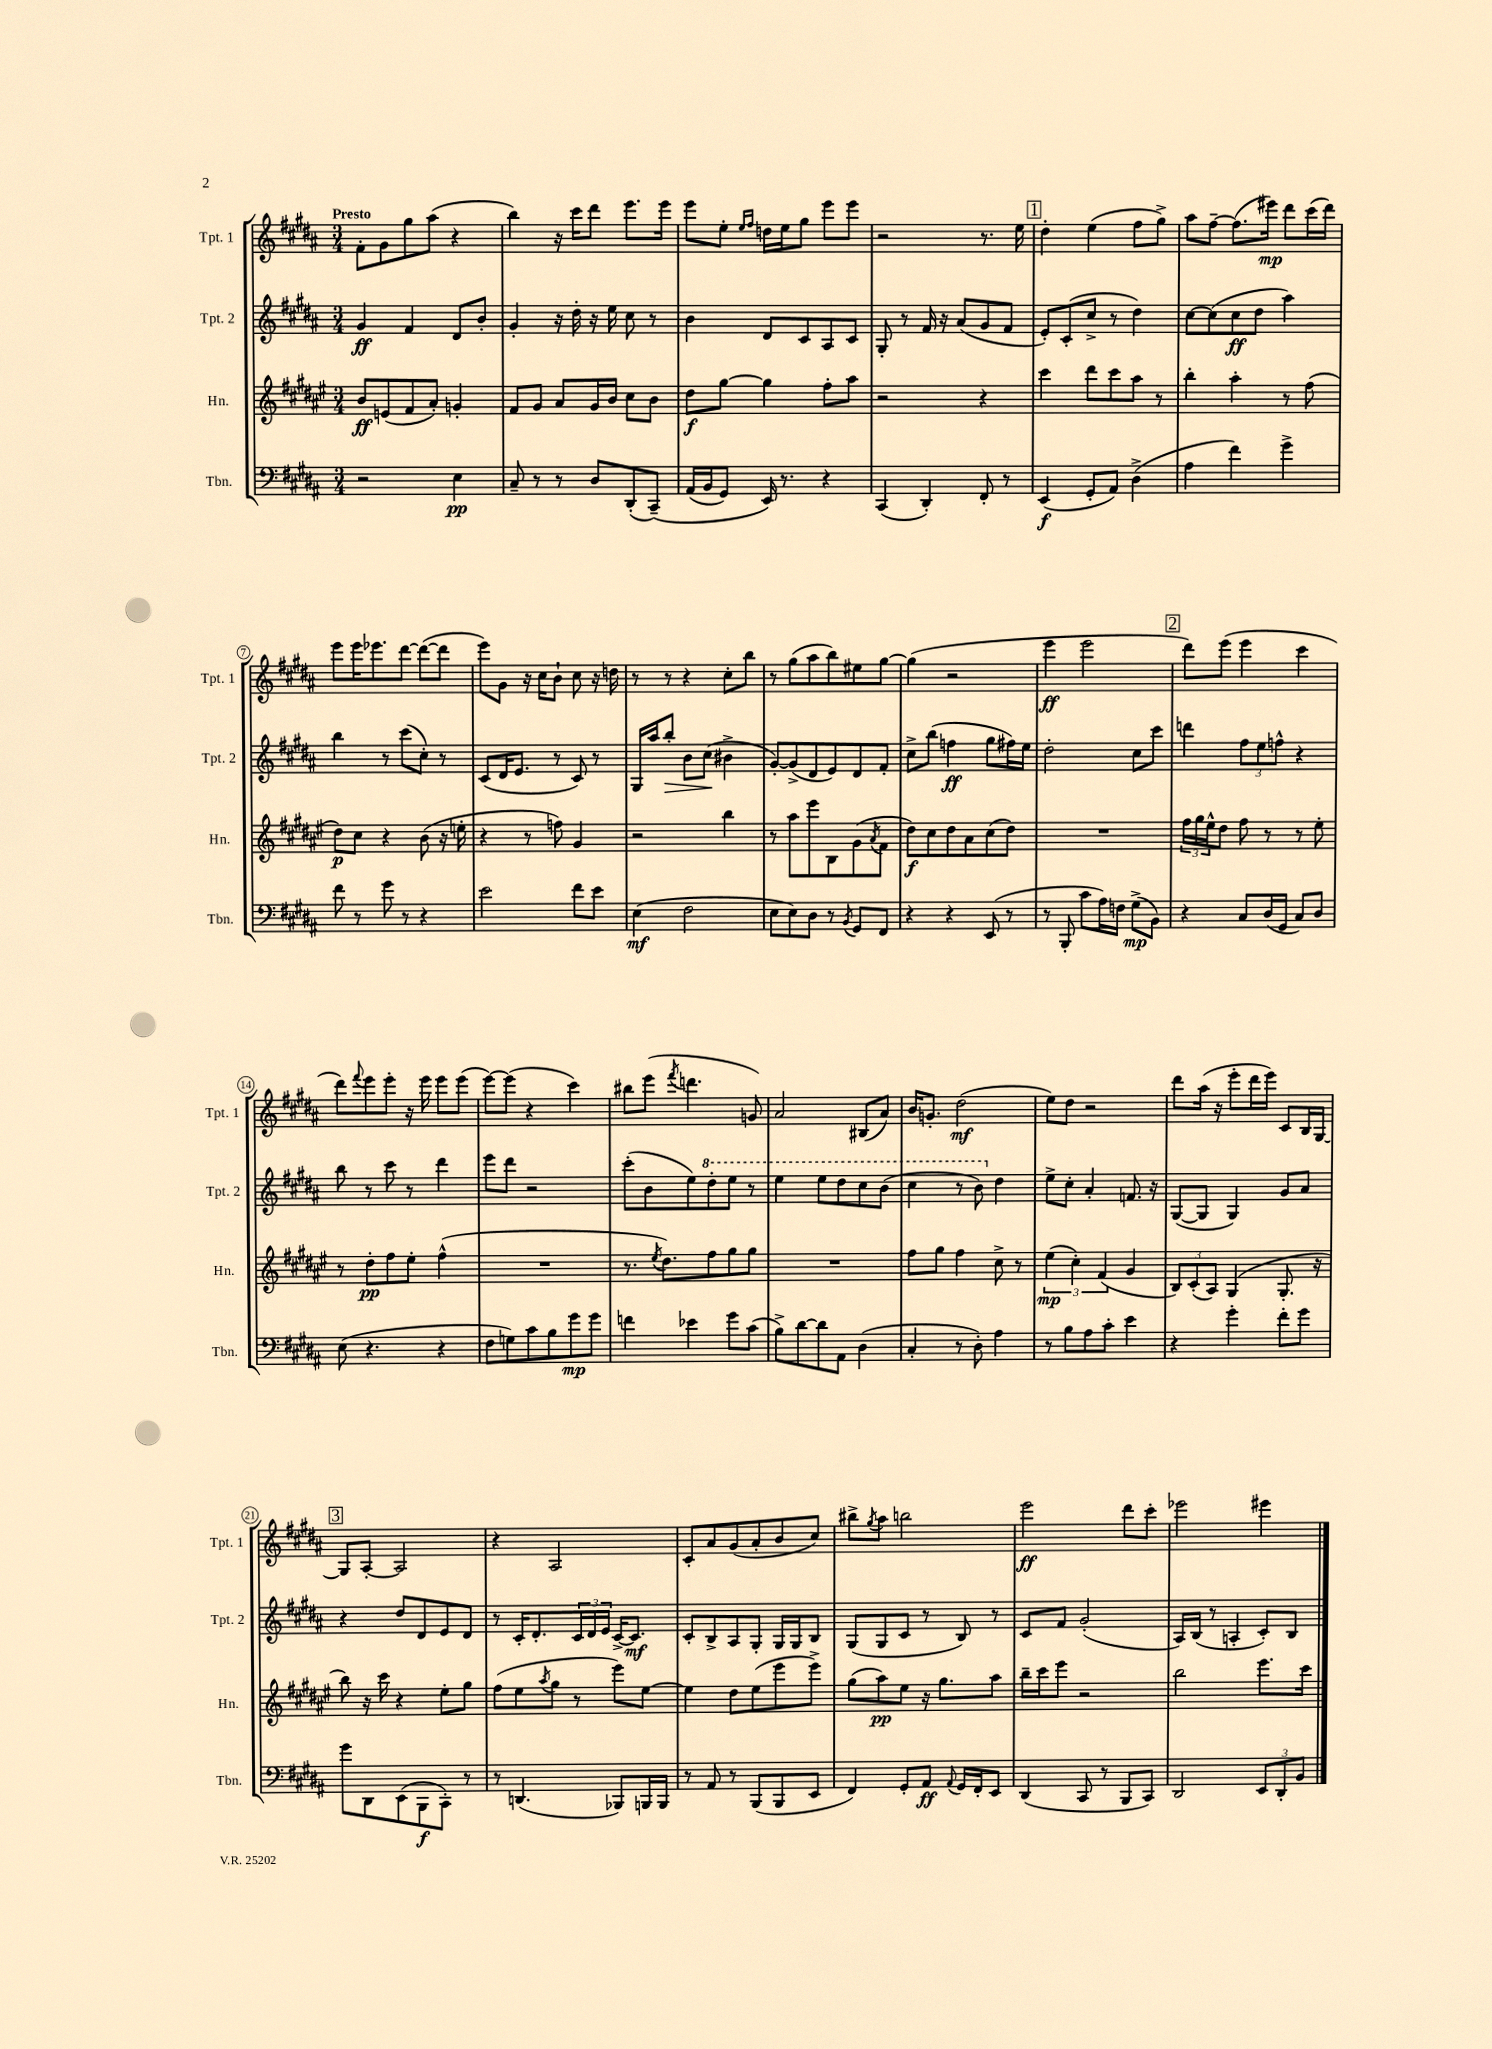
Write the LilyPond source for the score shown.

<<
\new StaffGroup <<
\new Staff = "s0" \with { instrumentName = "Tpt. 1" shortInstrumentName = "Tpt. 1" } {
    \clef treble \key b \major \numericTimeSignature \time 3/4 \tempo "Presto"
    fis'8-. gis'8 gis''8 ais''8( r4 |
    b''4) r16 cis'''16 dis'''8 e'''8. e'''16 |
    e'''8 e''8-. \grace { e''16 fis''16 } d''16 e''16 gis''8 e'''8 e'''8 |
    r2 r8. e''16 |
    \mark \markup { \box "1" } dis''4-. e''4( fis''8 gis''8->) |
    ais''8 fis''8~-- fis''8.( eis'''16\mp) dis'''8 cis'''16( dis'''16) |
    e'''8 e'''16 ees'''8. dis'''8~ dis'''8~( dis'''8 |
    e'''8) gis'8 r16 cis''16 b'8-! cis''8 r16 d''16 |
    r8 r8 r4 cis''8-. b''8 |
    r8 gis''8( ais''8 b''8) eis''8 gis''8~ |
    gis''4( r2 |
    e'''4\ff e'''2 |
    \mark \markup { \box "2" } dis'''8) e'''8( e'''4 cis'''4 |
    dis'''8) \appoggiatura { fis'''8 } e'''8 e'''8-. r16 e'''16 e'''8 e'''8( |
    e'''8~) e'''8( r4 cis'''4) |
    bis''8 e'''8( \acciaccatura { fis'''8 } d'''4. g'8) |
    ais'2 bis8( ais'8) |
    b'16 g'8.-. dis''2\mf( |
    e''8) dis''8 r2 |
    dis'''8 ais''16( r16 e'''8-. dis'''16 e'''16) cis'8 b16 gis16~ |
    \mark \markup { \box "3" } gis8 ais8~-. ais2 |
    r4 ais2 |
    cis'8-. ais'8 gis'8( ais'8-. b'8 cis''8) |
    bis''8-> \acciaccatura { gis''8 } ais''8 b''2 |
    e'''2\ff dis'''8 cis'''8-. |
    ees'''2 eis'''4 \bar "|." |
}
\new Staff = "s1" \with { instrumentName = "Tpt. 2" shortInstrumentName = "Tpt. 2" } {
    \clef treble \key b \major \numericTimeSignature \time 3/4
    gis'4\ff fis'4 dis'8 b'8-. |
    gis'4-. r16 dis''16-. r16 e''16 cis''8 r8 |
    b'4 dis'8 cis'8 ais8 cis'8 |
    gis8-. r8 fis'16 r16 ais'8( gis'8 fis'8 |
    \mark \markup { \box "1" } e'8-.) cis'8-.( cis''8-> r8 dis''4) |
    cis''8~ cis''8( cis''8\ff dis''8 ais''4) |
    b''4 r8 cis'''8( cis''8-.) r8 |
    cis'8( dis'16 e'8. r8 cis'8) r8 |
    gis16 ais''16 b''8-.\> b'8 cis''8\!( bis'4-> |
    gis'8~-.) gis'8->( dis'8 e'8) dis'8 fis'8-. |
    cis''8-> b''8( f''4\ff gis''8 fis''16) e''16 |
    dis''2-. cis''8 cis'''8 |
    \mark \markup { \box "2" } d'''4 \tuplet 3/2 { fis''8 e''8 f''8-^ } r4 |
    b''8 r8 cis'''8 r8 dis'''4 |
    e'''8 dis'''8 r2 |
    cis'''8-.( b'8 e''8) \ottava #1 dis'''8-. e'''8 r8 |
    e'''4 e'''8 dis'''8 cis'''8 b''8( |
    cis'''4 r8 b''8) \ottava #0 dis''4 |
    e''8-> cis''8-. ais'4-. f'8. r16 |
    gis8~( gis8 gis4) gis'8 ais'8 |
    \mark \markup { \box "3" } r4 dis''8 dis'8 e'8 dis'8 |
    r8 cis'16-. dis'8.-. \tuplet 3/2 { cis'16 dis'16 e'16 } cis'16~-> cis'8.\mf |
    cis'8-. b8-> ais8 gis8-. gis16 gis16 b8 |
    gis8( gis8 cis'8 r8 b8) r8 |
    cis'8 fis'8 gis'2-.( |
    ais16) b16( r8 a4-. cis'8-.) b8 \bar "|." |
}
\new Staff = "s2" \with { instrumentName = "Hn." shortInstrumentName = "Hn." } {
    \clef treble \key fis \major \numericTimeSignature \time 3/4
    b'8\ff e'8( fis'8 ais'8-.) g'4-. |
    fis'8 gis'8 ais'8 gis'16 b'16 cis''8 b'8 |
    dis''8\f gis''8~ gis''4 fis''8-. ais''8 |
    r2 r4 |
    \mark \markup { \box "1" } cis'''4 dis'''8 cis'''8 ais''8 r8 |
    b''4-. ais''4-. r8 fis''8( |
    dis''8\p) cis''8 r4 b'8( r16 e''16-. |
    r4 r8 f''8) gis'4 |
    r2 b''4 |
    r8 ais''8 eis'''8 b8 gis'8( \acciaccatura { ais'8 } fis'8 |
    dis''8\f) cis''8 dis''8 ais'8 cis''8( dis''8) |
    R2. |
    \mark \markup { \box "2" } \tuplet 3/2 { fis''16 gis''16 eis''16-^ } dis''8 fis''8 r8 r8 eis''8-. |
    r8 dis''8-.\pp fis''8 eis''8-. fis''4-^( |
    R2. |
    r8. \acciaccatura { eis''8 } dis''8.) fis''8 gis''8 gis''8 |
    R2. |
    fis''8 gis''8 fis''4 cis''8-> r8 |
    \tuplet 3/2 { eis''4\mp( cis''4-.) fis'4( } gis'4 |
    \tuplet 3/2 { b8) cis'8-.( ais8) } gis4( gis8.-. r16 |
    \mark \markup { \box "3" } b''8) r16 cis'''16 r4 eis''8-. gis''8 |
    fis''8( eis''8 \acciaccatura { ais''8 } gis''8 r8 eis'''8) eis''8~ |
    eis''4 dis''8 eis''8( eis'''8 eis'''8->) |
    gis''8( ais''8\pp) eis''8 r16 gis''8. ais''8 |
    b''16-- cis'''16 eis'''8 r2 |
    b''2 eis'''8. cis'''16 \bar "|." |
}
\new Staff = "s3" \with { instrumentName = "Tbn." shortInstrumentName = "Tbn." } {
    \clef bass \key b \major \numericTimeSignature \time 3/4
    r2 e4\pp |
    cis8-- r8 r8 dis8 dis,8-.( cis,8--)\( |
    ais,16( b,16 gis,8) e,16\) r8. r4 |
    cis,4( dis,4-.) fis,8-. r8 |
    \mark \markup { \box "1" } e,4\f( gis,8-. ais,8) dis4->( |
    ais4 fis'4) gis'4-> |
    fis'8 r8 gis'8 r8 r4 |
    e'2 fis'8 e'8 |
    e4\mf( fis2 |
    e8 e8) dis8 r8 \acciaccatura { b,8 } gis,8 fis,8 |
    r4 r4 e,8( r8 |
    r8 b,,8-. cis'8 ais16) f16 gis8->\mp( b,8) |
    \mark \markup { \box "2" } r4 cis8 dis16( gis,16 cis8) dis8 |
    e8( r4. r4 |
    fis8 g8) cis'8 b8 gis'8\mp gis'8 |
    f'4 ees'4 gis'8 cis'8( |
    b8->) dis'8~ dis'8 ais,8 dis4( |
    cis4-. r8 dis8-.) ais4 |
    r8 b8 ais8 cis'8-. e'4 |
    r4 gis'4-. fis'8-. gis'8 |
    \mark \markup { \box "3" } gis'8 dis,8 e,8( b,,8\f cis,8-.) r8 |
    r8 d,4.( bes,,8) b,,16 b,,16 |
    r8 ais,8 r8 b,,8( b,,8 e,8 |
    fis,4) gis,8-. ais,8\ff \appoggiatura { ais,8 } gis,16 fis,16-. e,8 |
    dis,4( cis,8 r8 b,,8 cis,8) |
    dis,2 \tuplet 3/2 { e,8 dis,8-. b,8 } \bar "|." |
}
>>
>>
\layout { \context { \Score \override BarNumber.stencil = #(make-stencil-circler 0.1 0.3 ly:text-interface::print) } }
